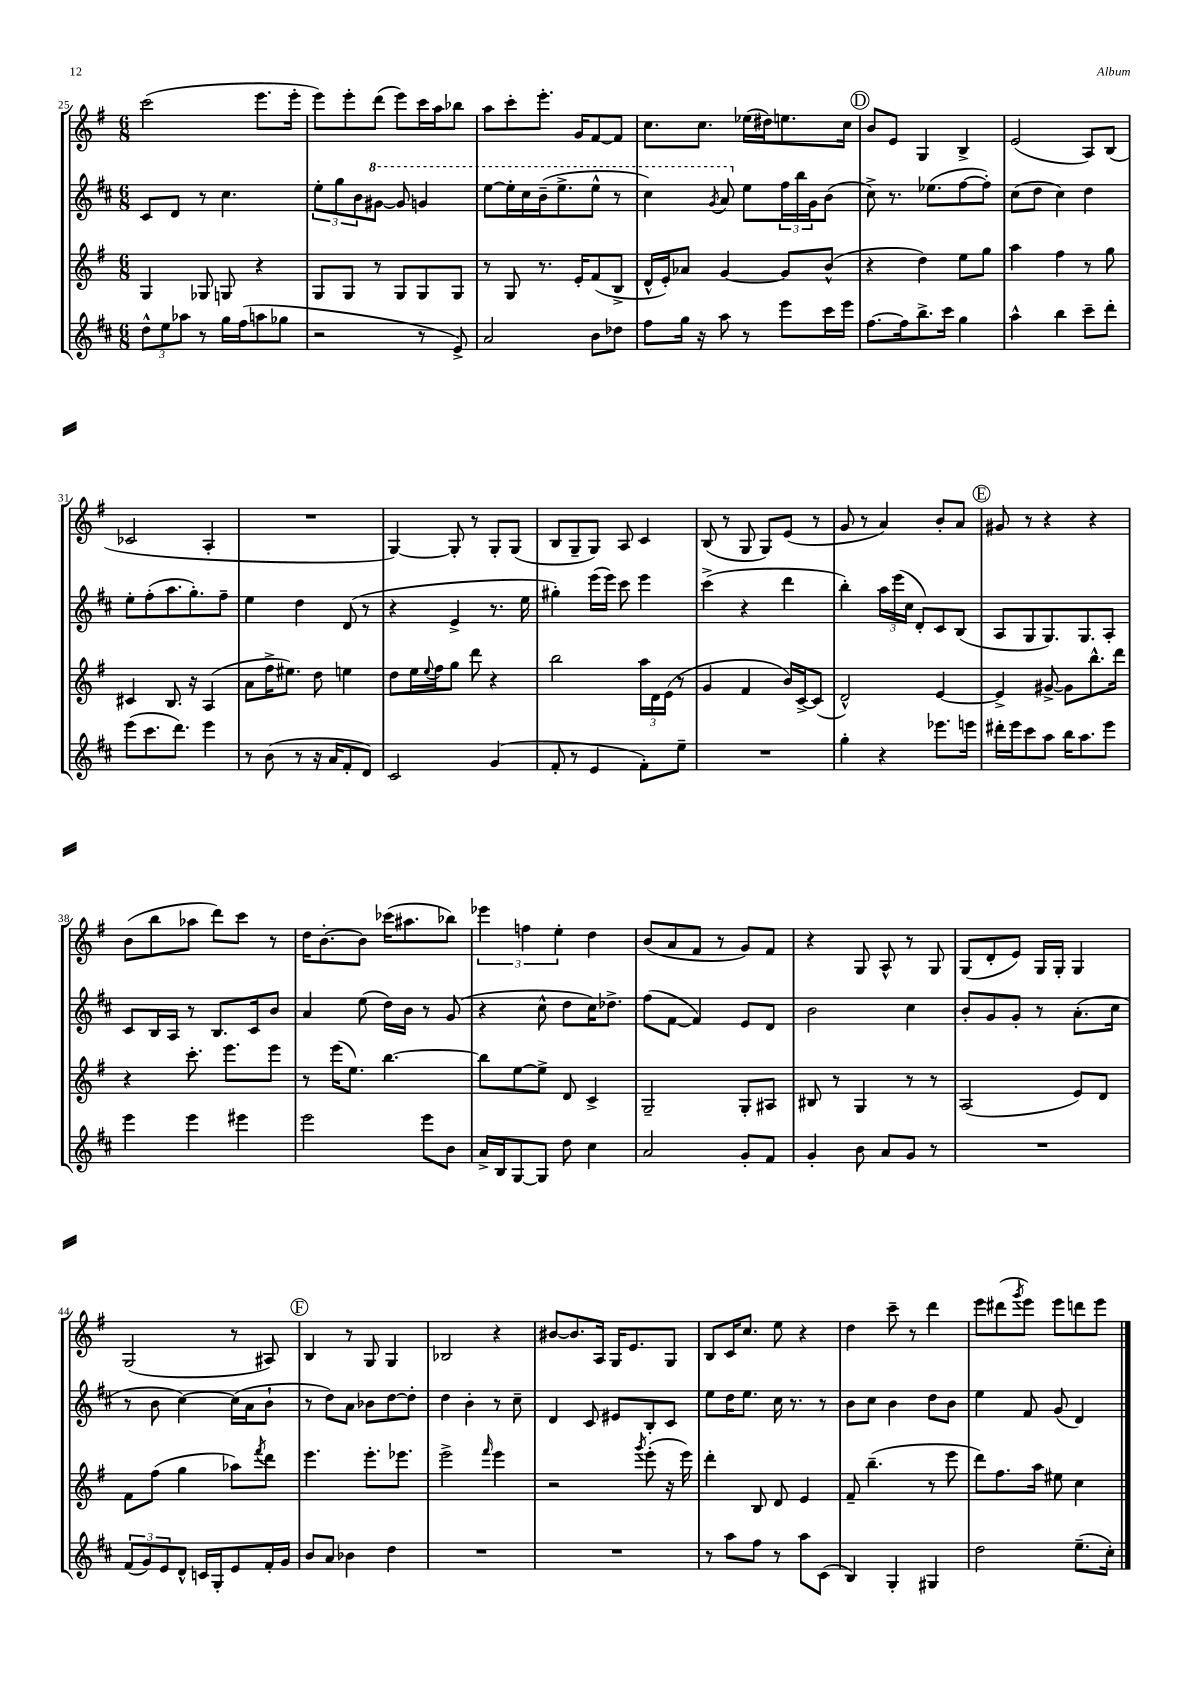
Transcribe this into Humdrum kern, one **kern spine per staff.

**kern	**kern	**kern	**kern
*staff4	*staff3	*staff2	*staff1
*clefG2	*clefG2	*clefG2	*clefG2
*k[f#c#]	*k[f#]	*k[f#c#]	*k[f#]
*M6/8	*M6/8	*M6/8	*M6/8
12dd^^\L	4G/	8c#/L	(2ccc\
12ee\	.	.	.
.	.	8d/J	.
12aa-\J	.	.	.
8r	8G-/	8r	.
16gg\LL	8G/	4.cc#\	.
(16ff#\J	.	.	.
8aa\	4r	.	8.eee\L
8gg-\J	.	.	.
.	.	.	16eee'\Jk
=	=	=	=
2r	8G/L	12ee'\L	8eee\L)
.	.	12gg\	.
.	8G/J	.	8eee'\
.	.	12b\	.
.	8r	[8gg#\J	(8ddd\J
.	8G/L	8gg#/]	8eee\L)
8r	8G/	4gg/	16ccc\L
.	.	.	16aa\J
8e^/)	8G/J	.	8bb-\J
=	=	=	=
2a/	8r	[8eee\L	8aa\L
.	8G/	16eee'\]L	8ccc'\
.	.	16ccc#\	.
.	8.r	(16bb~\J	8.eee'\J
.	.	8.eee^\	.
.	16e'/LK	.	16g/LK
8b\L	(8f#/	8eee^^\J	[8f#/
8dd-\J	8B^/J	8r	8f#/]J
=	=	=	=
8ff#\L	16d^^/LL	4ccc#\)	8.cc\L
.	16e'/J)	.	.
16gg\Jk	8a-/J	.	.
16r	.	.	8.cc\J
.	.	8qgg/	.
8aa\	[4g/	8aa/	.
8r	.	8ee\L	(16ee-\LL
.	.	.	16dd#\J)
8eee\L	8g/]L	24ff#\L	8.ee\
.	.	24bb\	.
.	.	24g\J	.
16ccc#\L	(8b^^/J	(8b\J	.
16eee\JJ	.	.	16cc\Jk
=	=	=	=
[8.ff#\L	4r	8cc#^\)	8b/L
.	.	8.r	8e/J
16ff#\]k	.	.	.
8.bb^\	4dd\)	.	4G/
.	.	(8.ee-\L	.
16ccc#\Jk	.	.	.
4gg\	8ee\L	[8ff#\	4B^/
.	8gg\J	8ff#'\]J)	.
=	=	=	=
4aa^^\	4aa\	(8cc#\L	(2e/
.	.	8dd\J	.
4bb\	4ff#\	4cc#\)	.
8ccc#~\L	8r	4dd\	8A/L)
8ddd'\J	8gg\	.	(8B/J
=	=	=	=
(8eee\L	4c#/	8ee'\L	2c-/
8.ccc#\	.	(8ff#'\	.
.	8.B/	8.aa\	.
8.ddd\J)	.	.	.
.	16r	8.gg'\)	.
4eee\	(4A/	.	4A'/
.	.	8ff#~\J	.
=	=	=	=
8r	8a\L	4ee\	2.r
(8b\	16ff#^\K	.	.
.	8.ee#\J)	.	.
8r	.	4dd\	.
16r	8dd\	.	.
16a/LK	.	.	.
8f#'/	4ee\	(8d/	.
8d/J)	.	8r	.
=	=	=	=
2c#/	8dd\L	4r	[4G/)
.	16ee\L	.	.
.	8qqee/	.	.
.	16ff#\J	.	.
.	8gg\J	4e^/	8G'/]
.	8ddd\	.	8r
(4g/	4r	8.r	8G'/L
.	.	.	(8G/J
.	.	16ee\	.
=	=	=	=
8f#'/	2bb\	4gg#'\)	8B/L
8r	.	.	8G~/
4e/	.	(16eee\LL	8G/J)
.	.	16eee\JJ)	.
.	.	8ccc#\	8A/
8f#'\L)	24aa\LL	4eee\	4c/
.	24d\	.	.
.	(24e\JJ	.	.
8ee~\J	8r	.	.
=	=	=	=
2.r	4g/	(4ccc#^\	(8B/
.	.	.	8r
.	4f#/	4r	8G/
.	.	.	8G/L)
.	16b/LL)	4ddd\	(8e/J
.	[16c^/J	.	.
.	(8c/]J	.	8r
=	=	=	=
4gg'\	2d^^/)	4bb'\)	8g/
.	.	.	8r
4r	.	24aa\LL	4a/)
.	.	(24eee\	.
.	.	24cc#\JJ	.
.	.	8d'/L)	.
8.eee-\L	[4e/	8c#/	8b'/L
.	.	(8B/J	8a/J
16eee\Jk	.	.	.
=	=	=	=
16ddd#'\LL	4e^/]	8A/L	8g#/
16eee\J	.	.	.
8ccc#\	.	8G/	8r
8aa\J	[8g#^/	8.G/)	4r
16bb\LK	8g#\]L	.	.
8.aa\	.	8.G/	.
.	8.bb^^\	.	4r
8eee\J	.	8A'/J	.
.	16ddd\Jk	.	.
=	=	=	=
4eee\	4r	8c#/L	(8b\L
.	.	16B/L	8bb\
.	.	16A/JJ	.
4eee\	8.ccc'\	8r	8aa-\J
.	.	8.B/L	8ddd\L)
.	8.eee\L	.	.
4eee#\	.	.	8ccc\J
.	.	16c#/k	.
.	8eee\J	8b/J	8r
=	=	=	=
2eee\	8r	4a/	16dd\LK
.	.	.	[8.b'\
.	(16eee\LK	.	.
.	8.ee\J)	.	.
.	.	(8ee\	8b\]J
.	[4.bb\	16dd\LL)	(16ccc-\LK
.	.	16b\JJ	8.aa#\
8eee\L	.	8r	.
8b\J	.	(8g/	8bb-\J)
=	=	=	=
16a^/LL	8bb\]L	4r	6eee-\
16B/J	.	.	.
[8G/	[8ee\	.	.
.	.	.	6ff\
8G/]J	8ee^\]J	8cc#^^\	.
.	.	.	6ee'\
8dd\	8d/	8dd\L	.
4cc#\	4c^/	16cc#\K)	4dd\
.	.	8.dd-^\J	.
=	=	=	=
2a/	2G~/	(8ff#\L	(8b/L
.	.	[8f#\J	8a/
.	.	4f#/])	8f#/J
.	.	.	8r
8g'/L	8G'/L	8e/L	8g/L)
8f#/J	8A#/J	8d/J	8f#/J
=	=	=	=
4g'/	8B#/	2b\	4r
.	8r	.	.
8b\	4G/	.	8G/
8a/L	.	.	8A^^/
8g/J	8r	4cc#\	8r
8r	8r	.	8G/
=	=	=	=
2.r	(2A/	8b'/L	(8G/L
.	.	8g/	8d'/
.	.	8g'/J	8e/J)
.	.	8r	16G/LL
.	.	.	16G'/JJ
.	8e/L)	(8.a'\L	4G/
.	8d/J	.	.
.	.	16cc#\Jk	.
=	=	=	=
(12f#/L	8f#\L	8r	(2G/
12g/)	.	.	.
.	(8ff#\J	8b\	.
12e/	.	.	.
8d^^/J	4gg\	[4cc#\)	.
16c/LL	.	.	.
16G'/J	.	.	.
8e/	8aa-\L)	(16cc#\]LL	8r
.	.	16a\J	.
.	8qfff#/	.	.
16f#'/L	8ddd\J	8b`\J	8A#/)
16g/JJ	.	.	.
=	=	=	=
8b/L	4.eee\	8r	4B/
8a/J	.	8dd\L)	.
4b-\	.	8a\J	8r
.	8.eee'\L	8b-\L	8G/
4dd\	.	[8dd\	4G/
.	8.eee-\J	.	.
.	.	8dd'\]J	.
=	=	=	=
2.r	2eee^\	4dd\	2B-/
.	.	4b'\	.
.	16qqfff#/	.	.
.	4eee\	8r	4r
.	.	8cc#~\	.
=	=	=	=
2.r	2r	4d/	[8b#/L
.	.	.	8.b#/]
.	.	8c#/	.
.	.	.	16A/Jk
.	.	8e#/L	16G/LK
.	.	.	8.e/
.	8qggg/	.	.
.	(8eee'\	8B'/	.
.	16r	8c#/J	8G/J
.	16eee\)	.	.
=	=	=	=
8r	4ddd'\	8ee\L	8B/L
8aa\L	.	16dd\K	16c/K
.	.	8.ee\J	8.cc/J
8ff#\J	8B/	.	.
8r	8d/	16cc#\	8ee\
.	.	8.r	.
8aa\L	4e/	.	4r
(8c#\J	.	8r	.
=	=	=	=
4B/)	8f#~/	8b\L	4dd\
.	(4.bb~\	8cc#\J	.
4G'/	.	4b\	8ccc~\
.	.	.	8r
4G#/	8r	8dd\L	4ddd\
.	8eee\	8b\J	.
=	=	=	=
2dd\	8ddd\L)	4ee\	8eee\L
.	8.ff#\	.	(8ddd#\
.	.	.	8qggg/
.	.	8f#/	8eee\J)
.	16aa\Jk	.	.
.	8ee#\	(8g/	8eee\L
(8.ee~\L	4cc\	4d/)	8ddd\
.	.	.	8eee\J
16cc#'\Jk)	.	.	.
==	==	==	==
*-	*-	*-	*-
